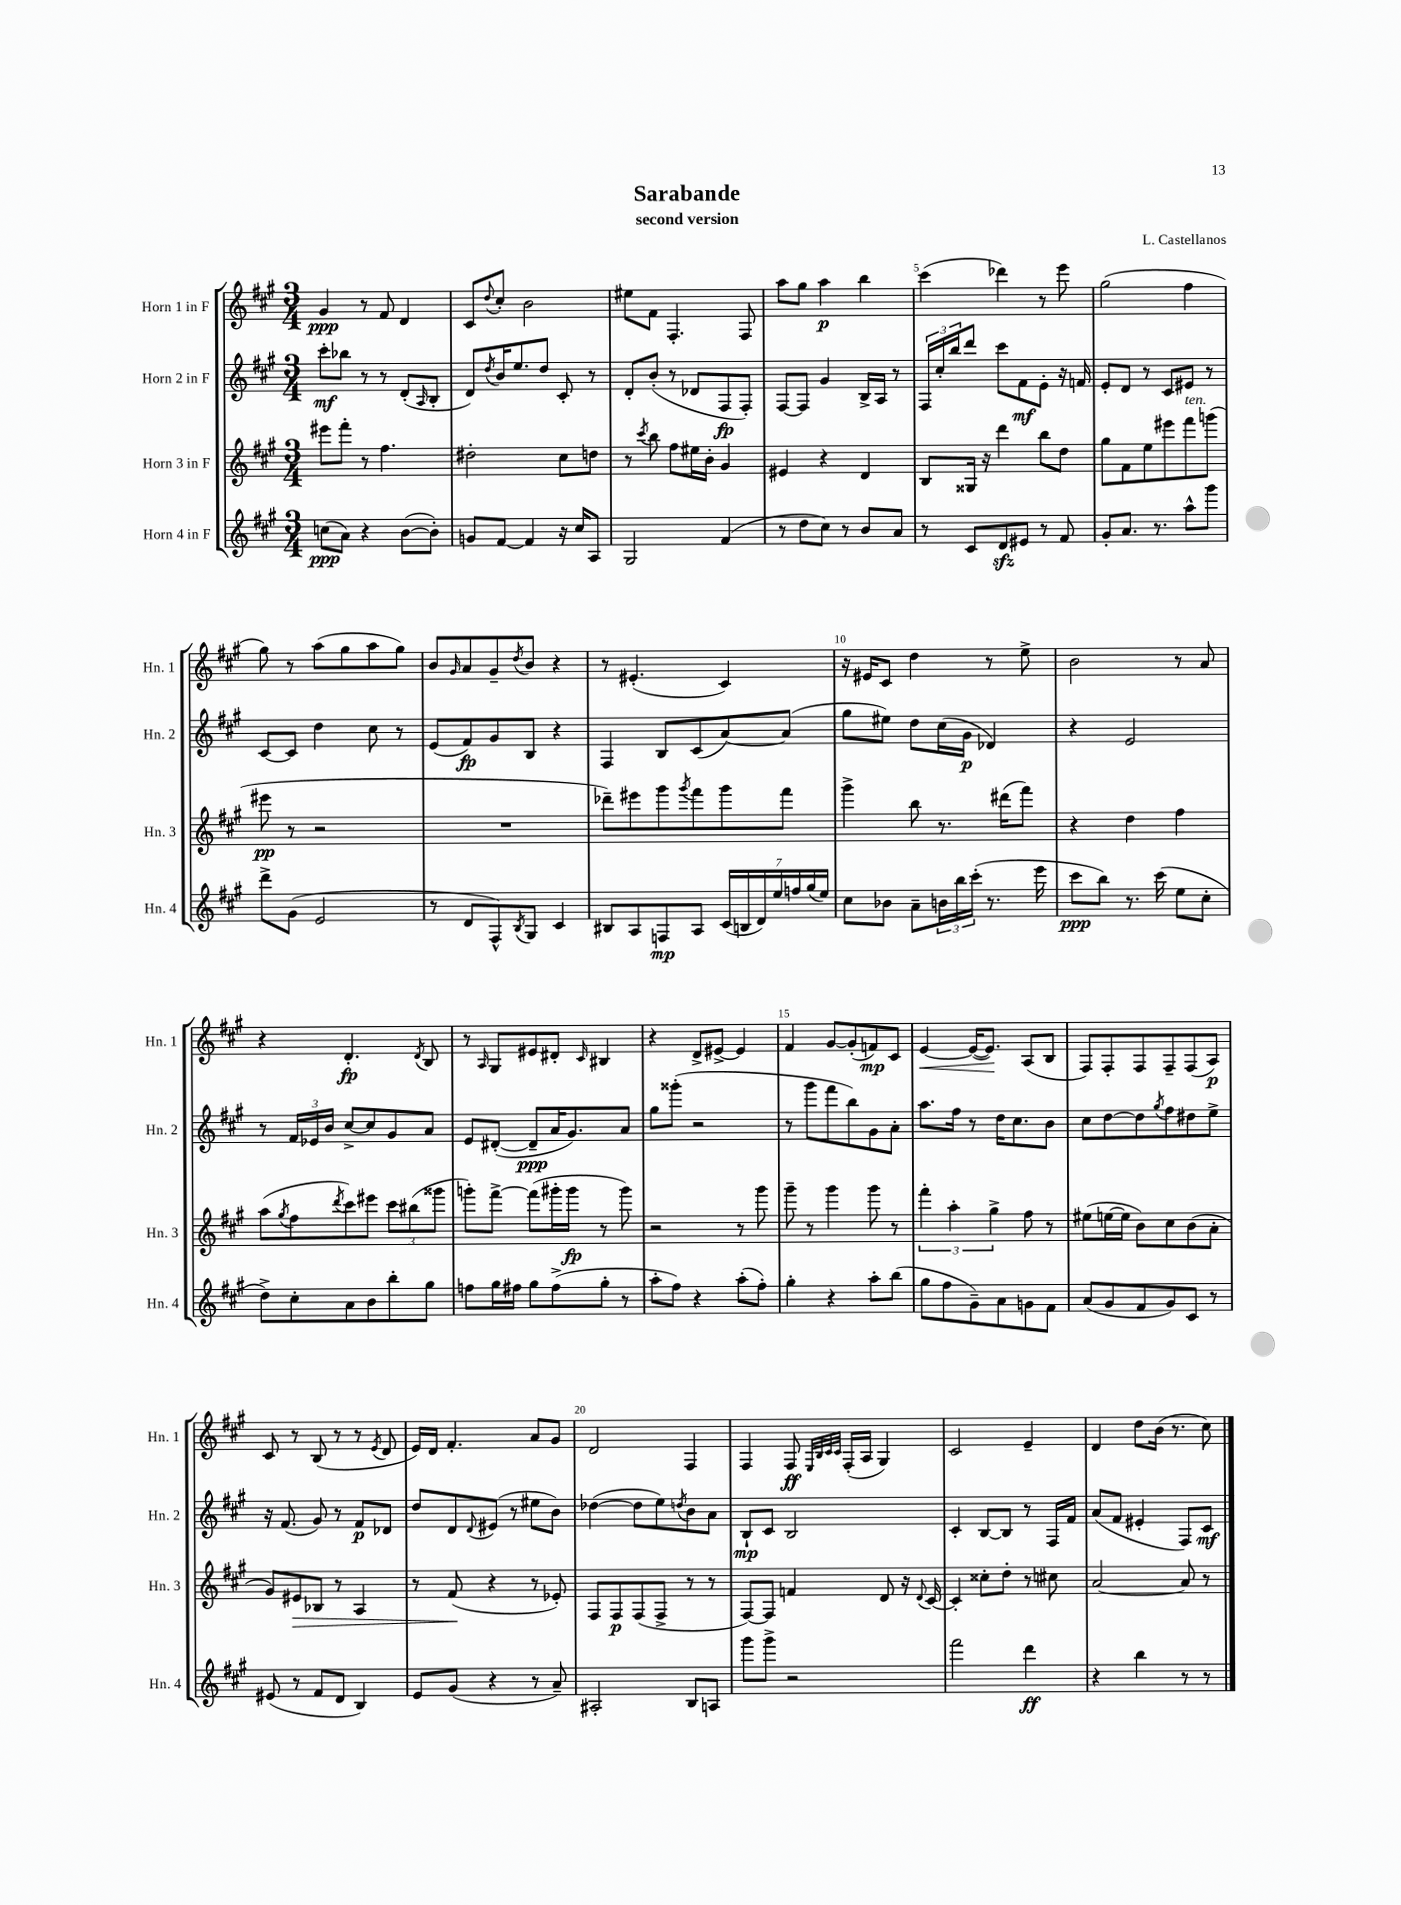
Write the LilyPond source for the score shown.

\header { title = "Sarabande" composer = "L. Castellanos" subtitle = "second version" }
<<
\new StaffGroup <<
\new Staff = "s0" \with { instrumentName = "Horn 1 in F" shortInstrumentName = "Hn. 1" } {
    \clef treble \key a \major \numericTimeSignature \time 3/4
    gis'4\ppp r8 fis'8 d'4 |
    cis'8 \appoggiatura { d''8 } cis''8-. b'2 |
    eis''8 fis'8 fis4.-. fis8 |
    a''8 gis''8 a''4\p b''4 |
    cis'''4( des'''4) r8 e'''8 |
    gis''2( fis''4 |
    gis''8) r8 a''8( gis''8 a''8 gis''8) |
    b'8 \grace { gis'16 } a'8 gis'8-- \acciaccatura { d''8 } b'8 r4 |
    r8 eis'4.-.( cis'4) |
    r16 eis'16 cis'8 d''4 r8 e''8-> |
    b'2 r8 a'8 |
    r4 d'4.-.\fp \acciaccatura { d'8 } b8 |
    r8 \grace { a16 } gis8 eis'8 dis'8-. \grace { cis'16 } bis4 |
    r4 d'8-> eis'8~-> eis'4 |
    fis'4 gis'8~ gis'8-.( f'8\mp) cis'8 |
    e'4~\< e'16~( e'8.\!) a8( b8 |
    fis8) fis8-. fis8 fis8-- fis8( a8\p) |
    cis'8 r8 b8( r8 r8 \acciaccatura { e'8 } d'8 |
    e'16) d'16 fis'4.-. a'8 gis'8 |
    d'2 fis4 |
    fis4 fis8\ff \grace { e32 b32 cis'32 cis'32 } fis16-.( a16 gis4) |
    cis'2 e'4-- |
    d'4 d''8 b'16( r8. cis''8) \bar "|." |
}
\new Staff = "s1" \with { instrumentName = "Horn 2 in F" shortInstrumentName = "Hn. 2" } {
    \clef treble \key a \major \numericTimeSignature \time 3/4
    cis'''8-.\mf bes''8 r8 r8 d'8-.( \grace { a16 } b8-. |
    d'8) \acciaccatura { d''8 } b'16 e''8. d''8 cis'8-. r8 |
    d'8-. b'8-.( r8 des'8 fis8\fp fis8-.) |
    fis8~ fis8 gis'4 b16-> a16 r8 |
    \tuplet 3/2 { fis16 cis''16-. b''16 } d'''8 cis'''8 fis'8\mf e'8-. r16 f'16 |
    e'8-. d'8 r8 cis'8 eis'8 r8 |
    cis'8~ cis'8 d''4 cis''8 r8 |
    e'8( fis'8\fp) gis'8 b8 r4 |
    fis4 b8 cis'8( a'8~) a'8( |
    gis''8 eis''8) d''8 cis''16( gis'16\p des'4) |
    r4 e'2 |
    r8 \tuplet 3/2 { fis'16 ees'16 b'16 } cis''8~-> cis''8 gis'8 a'8 |
    e'8 dis'8~-.( dis'8--\ppp a'16 gis'8.) a'8 |
    gis''8 gisis'''8-.( r2 |
    r8 gis'''8 fis'''8 b''8) gis'8 a'8-. |
    a''8. fis''16 r8 d''16 cis''8. b'8 |
    cis''8 d''8~ d''8 \acciaccatura { gis''8 } fis''8 dis''8 e''8-> |
    r16 fis'8.( gis'8) r8 fis'8\p des'8 |
    d''8 d'8 \appoggiatura { d'8 } eis'8( r8 eis''8 b'8) |
    des''4~( des''8 e''8) \acciaccatura { d''8 } b'8 a'8 |
    b8-!\mp cis'8 b2 |
    cis'4-. b8~ b8 r8 fis16 fis'16 |
    a'8( fis'8 eis'4-. fis8) cis'8\mf \bar "|." |
}
\new Staff = "s2" \with { instrumentName = "Horn 3 in F" shortInstrumentName = "Hn. 3" } {
    \clef treble \key a \major \numericTimeSignature \time 3/4
    eis'''8 fis'''8-. r8 fis''4. |
    dis''2-. cis''8 d''8 |
    r8 \acciaccatura { cis'''8 } b''8 fis''8 eis''16 b'16-. gis'4 |
    eis'4 r4 d'4 |
    b8 gisis16 r16 d'''4 b''8 d''8 |
    gis''8 fis'8 e''8 eis'''8 fis'''8^\markup { \italic "ten." } g'''8( |
    eis'''8\pp r8 r2 |
    R2. |
    des'''8--) eis'''8 gis'''8 \acciaccatura { gis'''8 } fis'''8 gis'''8 fis'''8 |
    gis'''4-> b''8 r8. dis'''16( fis'''8) |
    r4 d''4 fis''4 |
    a''8( \acciaccatura { gis''8 } fis''8 \acciaccatura { d'''8 } cis'''8) eis'''8 \tuplet 3/2 { cis'''8 bis''8( gisis'''8 } |
    g'''8-.) fis'''8~-> fis'''8( gis'''16-. gis'''16\fp r8 gis'''8) |
    r2 r8 gis'''8 |
    gis'''8-- r8 gis'''4 gis'''8 r8 |
    \tuplet 3/2 { fis'''4-. a''4-. gis''4-> } fis''8 r8 |
    eis''8( e''16~ e''16 b'8) cis''8 b'8( a'8-. |
    gis'8) eis'8\> bes8 r8 a4 |
    r8 fis'8\!( r4 r8 ees'8-.) |
    fis8 fis8\p fis8( fis8-> r8 r8 |
    fis8~) fis8 f'4 d'8 r16 \appoggiatura { d'8 } cis'16~ |
    cis'4-. cisis''8-. d''8-. r8 cis''8 |
    a'2~ a'8 r8 \bar "|." |
}
\new Staff = "s3" \with { instrumentName = "Horn 4 in F" shortInstrumentName = "Hn. 4" } {
    \clef treble \key a \major \numericTimeSignature \time 3/4
    c''8\ppp( a'8) r4 b'8~( b'8-.) |
    g'8 fis'8~ fis'4 r16 cis''16 a8 |
    gis2 fis'4( |
    r8 d''8 cis''8) r8 b'8 a'8 |
    r8 cis'8 d'8\sfz eis'8 r8 fis'8 |
    gis'8-. a'8. r8. a''8-^ gis'''8 |
    d'''8-> gis'8( e'2 |
    r8 d'8 fis8-^) \acciaccatura { b8 } gis8 cis'4 |
    bis8 a8 f8\mp a8 \tuplet 7/4 { cis'16( b16 d'16) e''16 f''16 gis''16( e''16) } |
    cis''8 bes'8 a'8-- \tuplet 3/2 { b'16 b''16 cis'''16-.( } r8. e'''16 |
    cis'''8\ppp b''8) r8. cis'''16( e''8 cis''8-. |
    d''8->) cis''8-. a'8 b'8 b''8-. gis''8 |
    f''8 gis''16 fis''16 gis''8 fis''8->( gis''8-. r8 |
    a''8-. fis''8) r4 a''8-.( fis''8-.) |
    gis''4-. r4 a''8-. b''8( |
    gis''8 fis''8 gis'8--) a'8 g'8 fis'8 |
    a'8( gis'8 fis'8 gis'8) cis'8 r8 |
    eis'8( r8 fis'8 d'8 b4) |
    e'8 gis'8( r4 r8 a'8--) |
    ais2-. b8 a8 |
    gis'''8 gis'''8-> r2 |
    fis'''2 d'''4\ff |
    r4 b''4 r8 r8 \bar "|." |
}
>>
>>
\layout { \context { \Score \override BarNumber.break-visibility = ##(#f #t #t) barNumberVisibility = #(every-nth-bar-number-visible 5) } }
